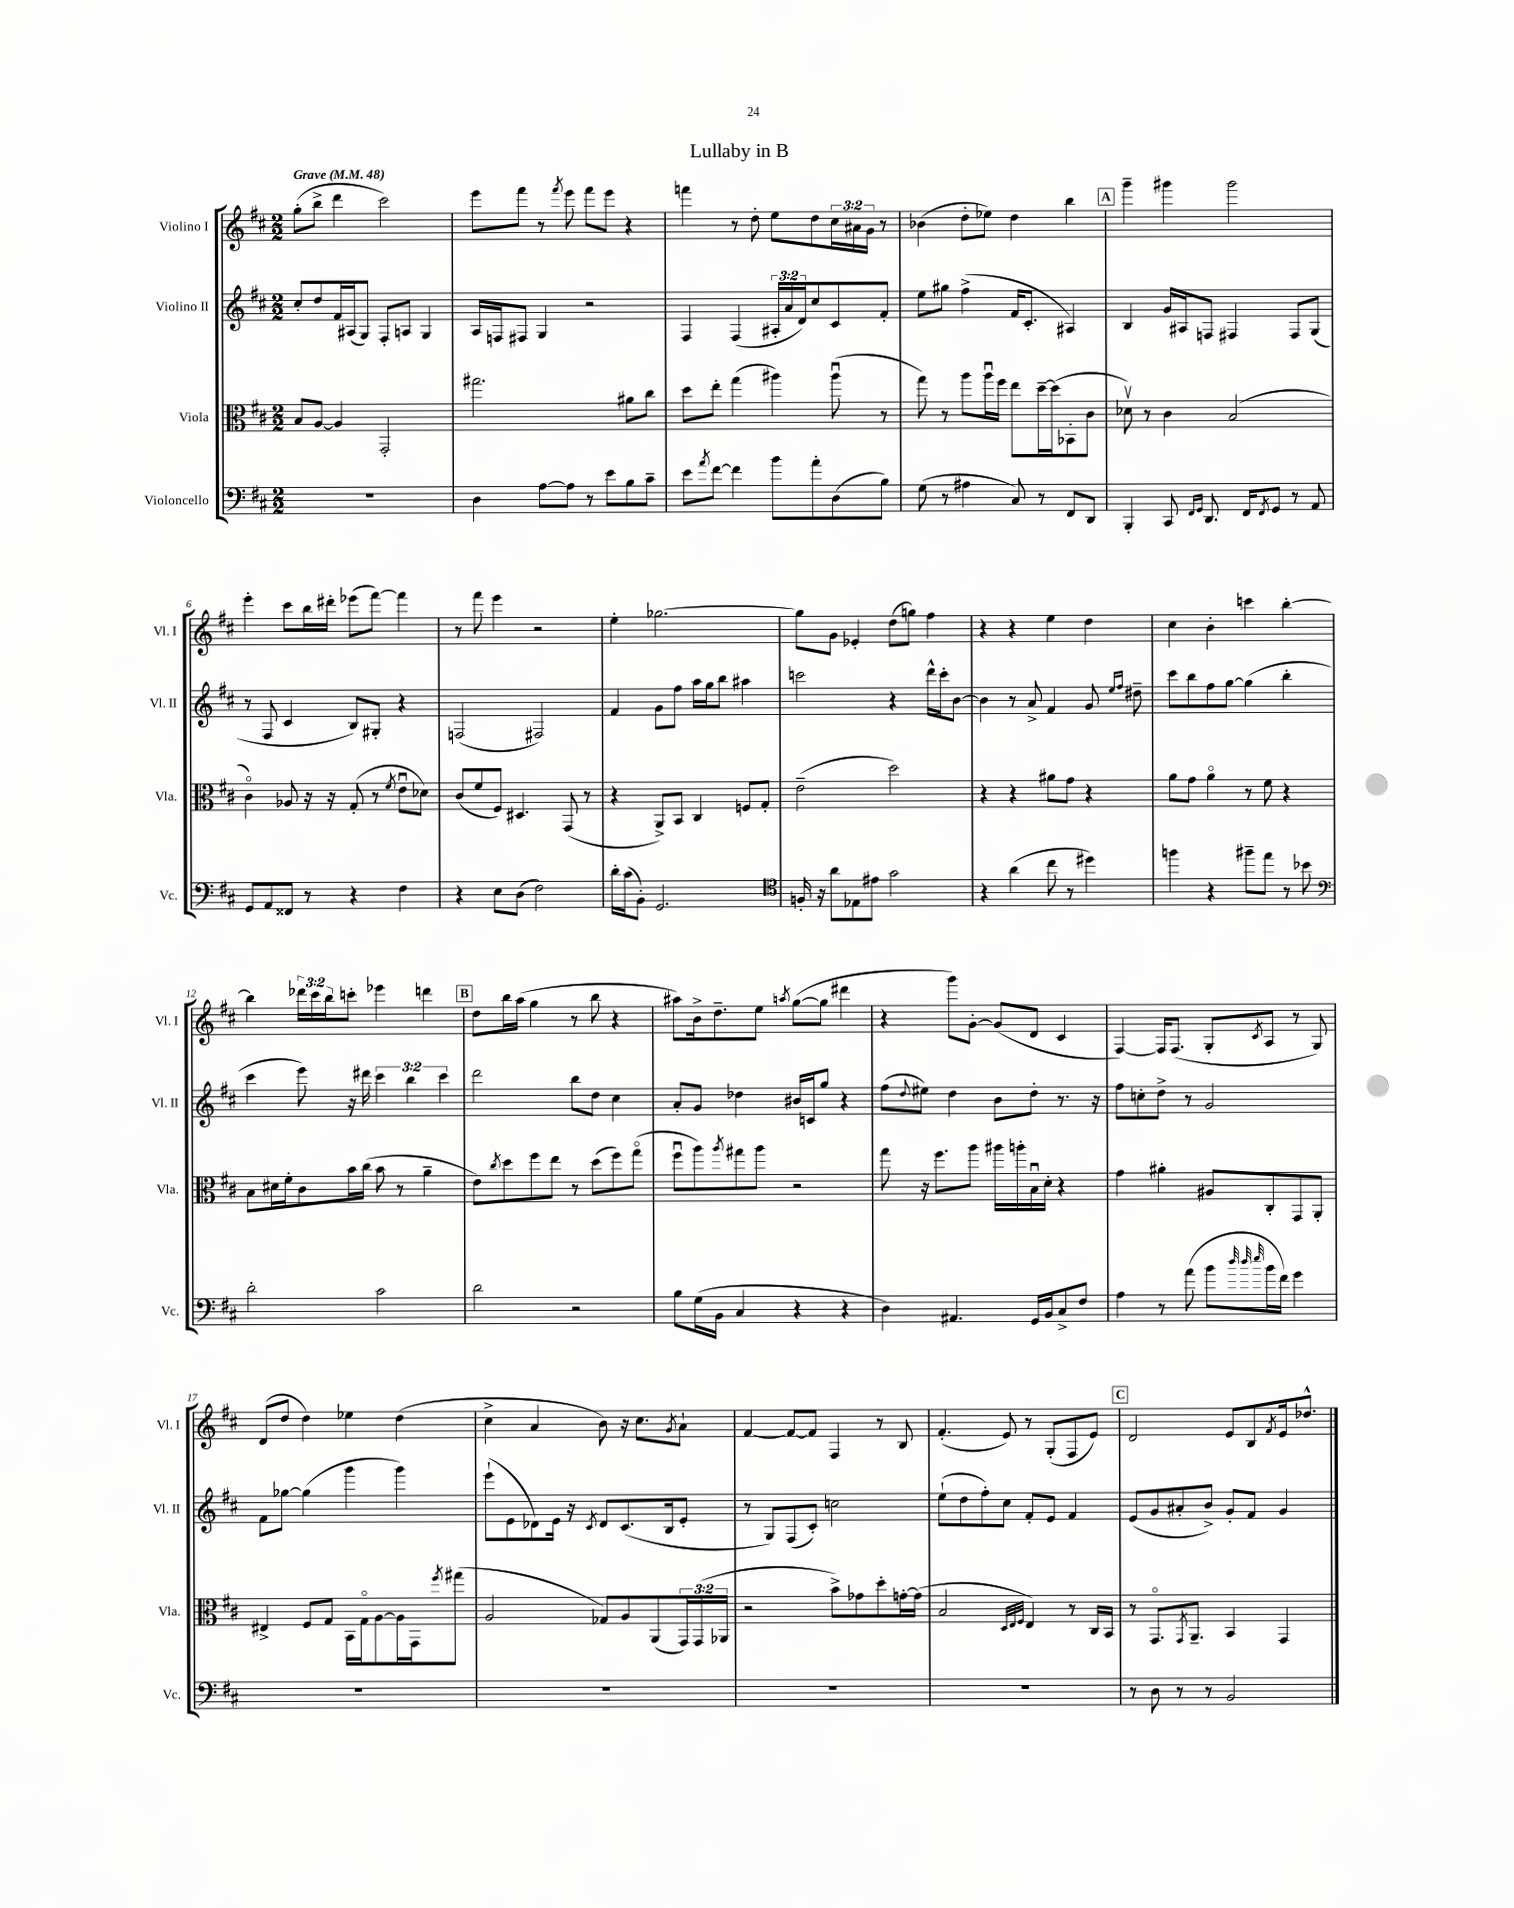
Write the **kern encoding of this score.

**kern	**kern	**kern	**kern
*part4	*part3	*part2	*part1
*staff4	*staff3	*staff2	*staff1
*I"Violoncello	*I"Viola	*I"Violino II	*I"Violino I
*I'Vc.	*I'Vla.	*I'Vl. II	*I'Vl. I
*clefF4	*clefC3	*clefG2	*clefG2
*k[f#c#]	*k[f#c#]	*k[f#c#]	*k[f#c#]
*M2/2	*M2/2	*M2/2	*M2/2
*MM48	*MM48	*MM48	*MM48
=1	=1	=1	=1
!	!	!	!LO:TX:a:B:t=Grave
1r	8B/L	8cc#'/L	(8gg'\L
.	[8A/J	8dd/	8bb^\J
.	4A/]	16f#/L	4ddd\
.	.	(16A#X/J	.
.	.	8G/J)	.
.	2GG'/	8F#'/L	2ccc#\)
.	.	8An/J	.
.	.	4G/	.
=2	=2	=2	=2
4D\	2.gg#X\	16A/LL	8eee\L
.	.	16Fn/J	.
.	.	8F#X/J	8fff#\J
[8A\L	.	4G/	8r
.	.	.	8qfff#/
8A\J]	.	.	8eee\
8r	.	2r	8fff#\L
8e\L	.	.	8eee\J
8B\	8a#X\L	.	4r
8c#~\J	8cc#\J	.	.
=3	=3	=3	=3
8e\L	8dd\L	4F#/	4fffn\
8qa/	.	.	.
[8f#\J	8ee'\J	.	.
4f#\]	(4gg\	(4F#/	8r
.	.	.	8dd'\
8b\L	4aa#X\)	24A#X'/LL	8ee\L
.	.	24a/	.
.	.	24d/J)	.
8a'\	.	8cc#/	8dd\
(8D\	(8aa#u\	8c#/	24cc#\L
.	.	.	24a#X\
.	.	.	24g\JJ
8B\J)	8r	8f#'/J	8r
=4	=4	=4	=4
(8G\	8gg\)	8ee\L	(4b-X\
8r	8r	8gg#X\J	.
4A#X\	8aa\L	(4ff#^\	8dd'\L
.	16aau\L	.	8ee-X\J)
.	16ff#\JJ	.	.
8C#/)	8ee\L	16f#/KL	4dd\
.	.	8.c#'/J	.
8r	[16dd~\L	.	.
.	(16dd\J]	.	.
8FF#/L	8BB-X'\	4A#X/)	4bb\
8DD/J	8c#\J	.	.
!!LO:REH:place=s1:t=A
=5	=5	=5	=5
4BBB'/	8d-Xv\)	4B/	4ggg~\
.	8r	.	.
8CC#/	4c#\	16g/LL	4ggg#X\
.	.	16A#X/J	.
16qqFF#/LL	.	.	.
16qqGG/JJ	.	.	.
8.DD/	.	8Fn/J	.
.	(2B/	4F#X/	2ggg#\
16FF#/KL	.	.	.
8qFF#/	.	.	.
8GG/J	.	.	.
8r	.	8F#/L	.
8AA/	.	(8G/J	.
!!LO:LB:g=z
=6	=6	=6	=6
8GG/L	4c#\)	8r	4eee'\
8AA/	.	8F#/	.
8FF##X/J	8A-X/	4c#/	8ccc#\L
8r	16r	.	16bb\L
.	16r	.	16ddd#X'\JJ
4r	(8G'/	8B/L)	(8eee-X\L
.	8r	8G#X'/J	[8fff#\J)
.	8qf#/	.	.
4F#\	8eu\L	4r	4fff#\]
.	8d-X\J)	.	.
=7	=7	=7	=7
4r	(8c#/L	(2Fn/	8r
.	8f#/	.	8fff#\
8E\L	8F#/J)	.	4eee\
(8D\J	4.D#X/	.	.
2F#\)	.	2F#X/)	2r
.	(8GG/	.	.
.	8r	.	.
=8	=8	=8	=8
16d'\LL	4r	4f#/	4ee'\
(16c#\J	.	.	.
8BB'\J)	.	.	.
2.GG/	8AA^/L)	8g\L	[2.gg-X\
.	8BB/J	8ff#\J	.
.	4C#/	16aa\LL	.
.	.	16gg\J	.
.	.	8bb\J	.
.	8Fn/L	4aa#X\	.
.	8G'/J	.	.
=9	=9	=9	=9
*clefC4	*	*	*
16Fn'/	(2e~\	2cccn\	8gg-\L]
16r	.	.	.
8a\L	.	.	8g\J
8E-X\	.	.	4e-X'/
8e#X\J	.	.	.
2g\	2dd\)	4r	(8dd\L
.	.	.	8ggn\J)
.	.	16ddd^^\LL	4ff#\
.	.	16ccc'\J	.
.	.	[8b\J	.
=10	=10	=10	=10
4r	4r	4b\]	4r
(4a\	4r	8r	4r
.	.	8a^/	.
8cc#\	8a#X\L	4f#/	4ee\
8r	8g\J	.	.
4dd#X\)	4r	8g/	4dd\
.	.	16qqee/LL	.
.	.	16qqff#/JJ	.
.	.	8dd#X~\	.
=11	=11	=11	=11
4ffn\	8a\L	8ccc#\L	4cc#\
.	8g\J	8bb\	.
4r	4a\	8ff#\	4b'\
.	.	[8gg\J	.
8ff#X~\L	8r	(4gg\]	4cccn\
8ee\J	8f#\	.	.
8r	4r	4bb'\	[4bb'\
8b-X\	.	.	.
!!LO:LB:g=z
=12	=12	=12	=12
*clefF4	*	*	*
2d'\	8B\L	4ccc#\	4bb\]
.	16d#X\L	.	.
.	16f#'\J	.	.
.	8c#\	8eee\)	24ddd-X\LL
.	.	.	24ccc#\
.	.	.	24bb\J
.	16b\L	16r	8cccn'\J
.	(16cc#\JJ	16ddd#X\	.
2c#\	8b\	6ccc#\	4eee-X\
.	8r	.	.
.	.	6bb\	.
.	4a~\	.	4dddn\
.	.	6ccc#\	.
!!LO:REH:place=s1:t=B
=13	=13	=13	=13
2d\	8e\L)	2ddd\	8dd\L
.	8qcc#/	.	.
.	8dd\	.	16bb\L
.	.	.	(16aa\JJ
.	8ff#\	.	4gg\
.	8ee\J	.	.
2r	8r	8bb\L	8r
.	(8dd\L	8dd\J	8bb\
.	8ff#\)	4cc#\	4r
.	(8gg\J	.	.
=14	=14	=14	=14
8B\L	8ff#u\L	8a'/L	8aa#X\L)
(16G\L	8aa\)	8g/J	16b^\k
16BB\JJ	.	.	8.dd~\
.	8qaa/	.	.
4C#/	8gg#X\	4dd-X\	.
.	8aa\J	.	8ee\J
.	.	.	8qaan/
4r	2r	16b#X/LL	([8gg\L
.	.	16cn/J	.
.	.	8gg/J	8gg\J]
4r	.	4r	4ddd#X\
=15	=15	=15	=15
4D\)	8gg\	(8ff#\L	4r
.	.	8qqdd/	.
.	16r	8ee#X\J)	.
.	8.ff#\L	.	.
4.AA#X/	.	4dd\	8ggg\L)
.	8aa\J	.	[8g'\J
.	16aa#X\LL	8b\L	(8g/L]
.	16aan'\	.	.
16GG/LL	16Bu\	8dd'\J	8d/J
16BB/J	16d'\JJ	.	.
8C#^/	4r	8.r	4c#/
8F#/J	.	.	.
.	.	16r	.
=16	=16	=16	=16
4A\	4g\	8ff#\L	[4F#/)
.	.	8ccn'\	.
8r	4a#X'\	8dd^\J	16F#/KL]
.	.	.	(8.F#/J
(8a\	.	8r	.
8b\L	8A#X/L	2g/	8G'/L
32qqdd/	.	.	.
32qqdd/	.	.	.
32qqee/	.	.	8qc#/
16b\L	8C#'/	.	8A/J
16f#\JJ)	.	.	.
4g\	8GG/	.	8r
.	8AA'/J	.	8G/)
!!LO:LB:g=z
=17	=17	=17	=17
1r	4E#X^/	8f#\L	(8d/L
.	.	[8gg-X\J	8dd/J
.	8F#/L	(4gg-\]	4dd\)
.	8G/J	.	.
.	16BB\LL	4ggg\	4ee-X\
.	16G\J	.	.
.	[8A\	.	.
.	16A\L]	4ggg\)	(4dd\
.	16GG\J	.	.
.	8qff#/	.	.
.	(8gg#X\J	.	.
=18	=18	=18	=18
1r	2A/	(8eee`\L	4cc#^\
.	.	8e\	.
.	.	8d-X\)	4a/
.	.	16e\Jk	.
.	.	16r	.
.	.	8qc#/	.
.	8G-X/L)	8d-/L	8b\)
.	8A/	(8.c#/	16r
.	.	.	8.cc#\L
.	(8AA/	.	.
.	.	16B/k	.
.	.	.	8qg/
.	24GG/L)	8e'/J	8a`\J
.	(24GG/	.	.
.	24AA-X/JJ	.	.
=19	=19	=19	=19
1r	2r	8r	[4f#/
.	.	8G/L)	.
.	.	(8F#/	8f#/L_
.	.	8c#'/J)	8f#/J]
.	8b^\L)	2ccn\	4F#/
.	8g-X\	.	.
.	8dd'\	.	8r
.	[16gn'\L	.	8B/
.	(16g\JJ]	.	.
=20	=20	=20	=20
1r	2B/	(8ee`\L	(4.f#'/
.	.	8dd\	.
.	.	8ff#'\)	.
.	.	8cc#\J	8e/)
.	32qqD/LLL	.	.
.	32qqE/	.	.
.	32qqF#/JJJ	.	.
.	4E/)	8f#'/L	8r
.	.	8e/J	(8G'/L
.	8r	4f#/	8F#/
.	16C#/LL	.	8e/J)
.	16BB/JJ	.	.
!!LO:REH:place=s1:t=C
=21	=21	=21	=21
8r	8r	(8e/L	2d/
8D\	8.GG/L	8g/	.
8r	.	8a#X'/	.
.	8qGG/	.	.
.	8.AA~/J	.	.
8r	.	8b^/J)	.
2BB/	4BB/	8g'/L	8e/L
.	.	8f#/J	8B/
.	.	.	8qf#/
.	4GG/	4g/	16e/k
.	.	.	8.dd-X^^/J
==	==	==	==
*-	*-	*-	*-
